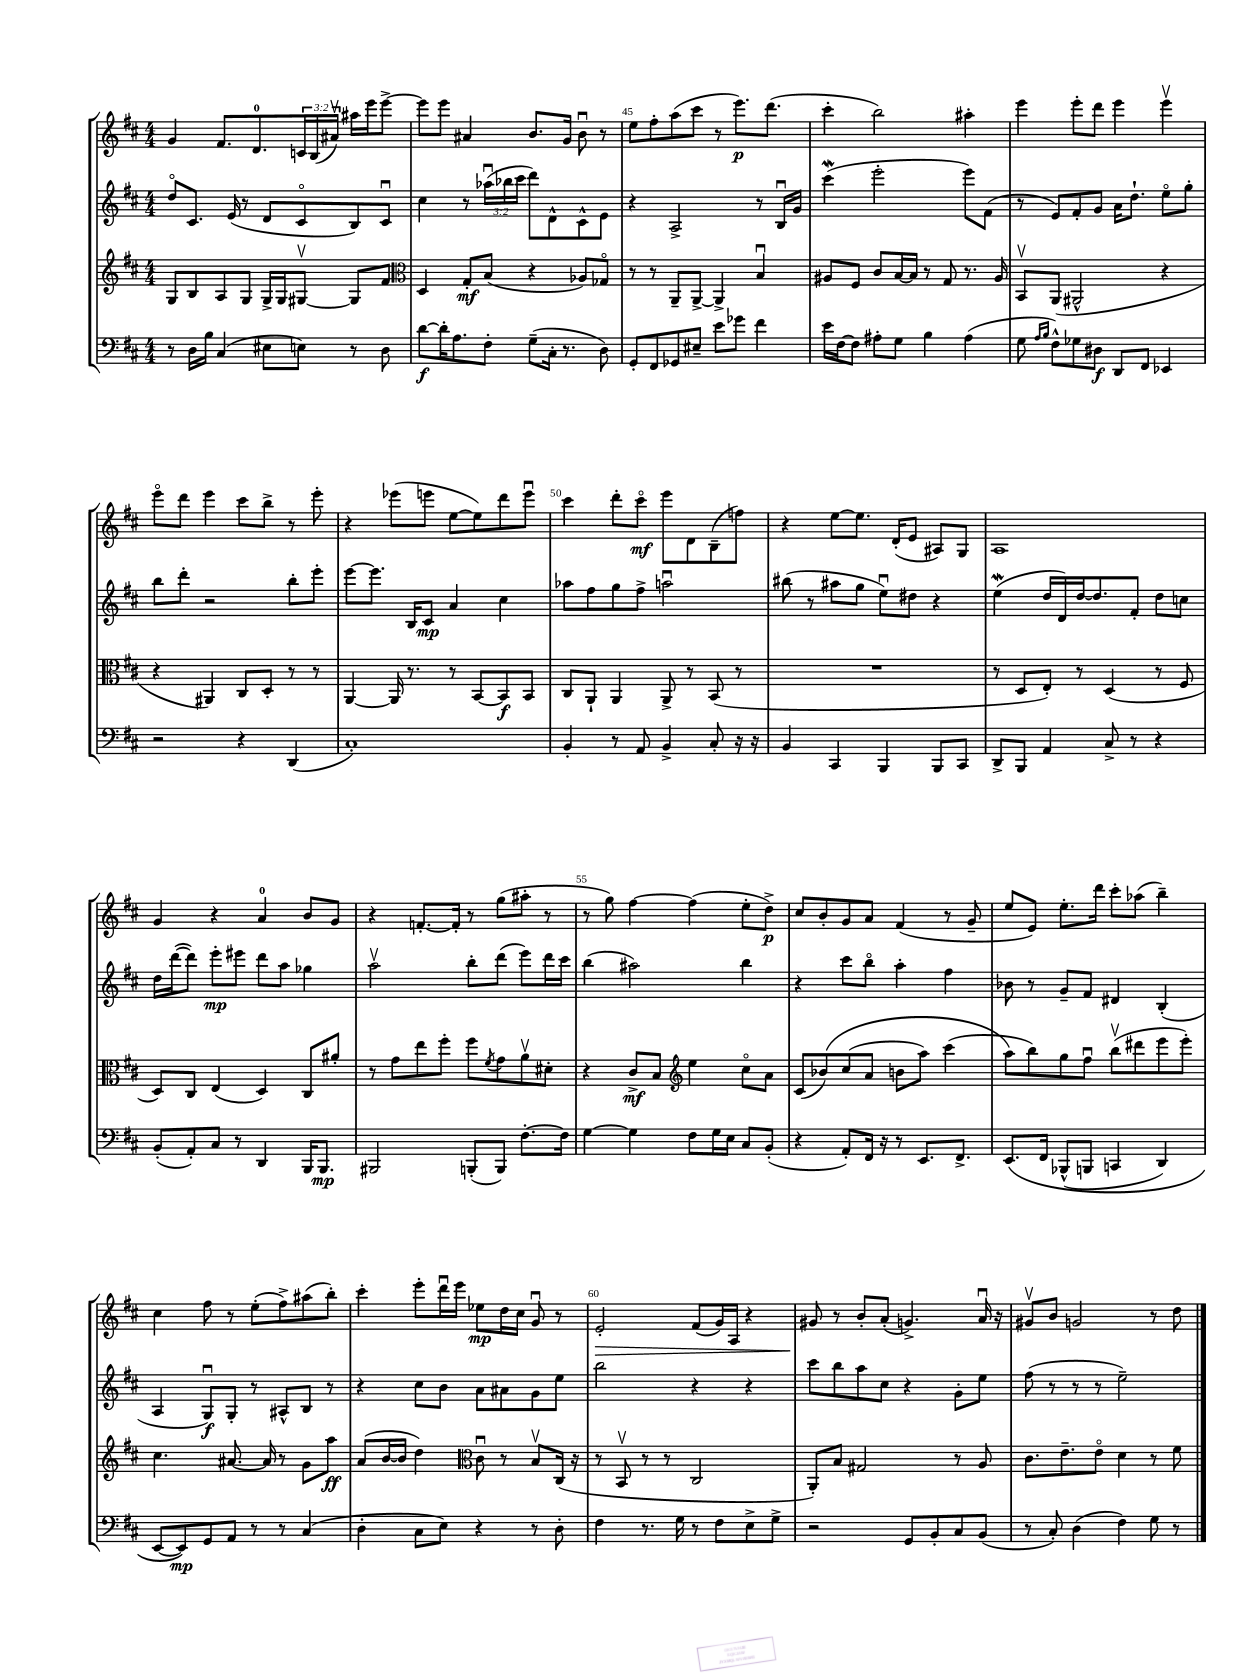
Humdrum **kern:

**kern	**dynam	**kern	**dynam	**kern	**dynam	**kern	**dynam
*part4	*part4	*part3	*part3	*part2	*part2	*part1	*part1
*staff4	*staff4	*staff3	*staff3	*staff2	*staff2	*staff1	*staff1
*clefF4	*	*clefG2	*	*clefG2	*	*clefG2	*
*k[f#c#]	*	*k[f#c#]	*	*k[f#c#]	*	*k[f#c#]	*
*M4/4	*	*M4/4	*	*M4/4	*	*M4/4	*
=43	=43	=43	=43	=43	=43	=43	=43
8r	.	8G/L	.	8dd/L	.	4g/	.
16D\LL	.	8B/	.	8.c#/J	.	.	.
16B\JJ	.	.	.	.	.	.	.
(4C#/	.	8A/	.	.	.	8.f#/L	.
.	.	.	.	(16e/	.	.	.
.	.	8G/J	.	8r	.	.	.
.	.	.	.	.	.	8.d/	.
8E#X\L	.	16G^/LL	.	8d/L	.	.	.
.	.	16G/J	.	.	.	.	.
8En\J)	.	[8G#Xv/J	.	8c#/	.	24cn/L	.
.	.	.	.	.	.	(24B/	.
.	.	.	.	.	.	24a#Xv/JJ)	.
8r	.	8G#/L]	.	8B/)	.	16aa#X\LL	.
.	.	.	.	.	.	16eee\J	.
8D\	.	8f#/J	.	8c#u/J	.	[8eee^\J	.
=44	=44	=44	=44	=44	=44	=44	=44
*	*	*clefC3	*	*	*	*	*
[8d\L	f	4D/	.	4cc#\	.	8eee\L]	.
16d'\K]	.	.	.	.	.	8eee\J	.
8.A\	.	.	.	.	.	.	.
.	.	8G'/L	mf	8r	.	4a#X/	.
8F#'\J	.	(8B/J	.	(24aa-Xu\LL	.	.	.
.	.	.	.	24bb-X\	.	.	.
.	.	.	.	24ccc#\JJ	.	.	.
(8G~\L	.	4r	.	8ddd\L)	.	8.b/L	.
16C#'\Jk	.	.	.	8d^^\	.	.	.
8.r	.	.	.	.	.	16g/Jk	.
.	.	8A-X/L)	.	8c#^^\	.	8bu\	.
8D\)	.	8G-X/J	.	8e\J	.	8r	.
=45	=45	=45	=45	=45	=45	=45	=45
8GG'/L	.	8r	.	4r	.	8ee\L	.
8FF#/	.	8r	.	.	.	8ff#'\	.
8GG-X/	.	8AA~/L	.	2A^/	.	(8aa\	.
8E#X~/J	.	[8AA^/J	.	.	.	8ccc#\J	.
8e\L	.	4AA^/]	.	.	.	8r	.
8g-X\J	.	.	.	.	.	8.eee\L)	p
4f#\	.	4Bu/	.	8r	.	.	.
.	.	.	.	.	.	(8.ddd\J	.
.	.	.	.	16Bu/LL	.	.	.
.	.	.	.	16g/JJ	.	.	.
=46	=46	=46	=46	=46	=46	=46	=46
16e\LL	.	8A#X/L	.	(4ccc#W\	.	4ccc#'\	.
[16F#\J	.	.	.	.	.	.	.
8F#\J]	.	8F#/J	.	.	.	.	.
8A#X'\L	.	8c#/L	.	2eee'\	.	2bb\)	.
8G\J	.	[16B/L	.	.	.	.	.
.	.	16B/JJ]	.	.	.	.	.
4B\	.	8r	.	.	.	.	.
.	.	8G/	.	.	.	.	.
(4A#\	.	8.r	.	8eee\L)	.	4aa#X'\	.
.	.	.	.	(8f#\J	.	.	.
.	.	16A#/	.	.	.	.	.
=47	=47	=47	=47	=47	=47	=47	=47
8G\	.	8BBv/L	.	8r	.	4eee\	.
16qqA/LL	.	.	.	.	.	.	.
16qqB/JJ	.	.	.	.	.	.	.
8F#^^\L)	.	(8AA/J	.	8e/L)	.	.	.
8G-X\	.	2AA#X^^/	.	8f#'/	.	8eee'\L	.
8D#X\J	f	.	.	8g/J	.	8ddd\J	.
8DD/L	.	.	.	16a\KL	.	4eee\	.
.	.	.	.	8.dd`\J	.	.	.
8FF#/J	.	.	.	.	.	.	.
4EE-X/	.	4r	.	8ee\L	.	4eeev\	.
.	.	.	.	8gg'\J	.	.	.
!!LO:LB:g=z
=48	=48	=48	=48	=48	=48	=48	=48
2r	.	4r	.	8bb\L	.	8eee\L	.
.	.	.	.	8ddd'\J	.	8ddd\J	.
.	.	4AA#X/)	.	2r	.	4eee\	.
4r	.	8C#/L	.	.	.	8ccc#\L	.
.	.	8D'/J	.	.	.	8bb^\J	.
(4DD/	.	8r	.	8bb'\L	.	8r	.
.	.	8r	.	8eee'\J	.	8eee'\	.
=49	=49	=49	=49	=49	=49	=49	=49
1C#')	.	[4AA/	.	[8eee\L	.	4r	.
.	.	.	.	8.eee\J]	.	.	.
.	.	16AA/]	.	.	.	(8eee-X\L	.
.	.	8.r	.	16B/KL	.	.	.
.	.	.	.	8c#/J	mp	8eeen\J	.
.	.	8r	.	4a/	.	[8ee\L	.
.	.	[8BB/L	.	.	.	8ee\])	.
.	.	8BB/]	f	4cc#\	.	8ddd\	.
.	.	8BB/J	.	.	.	8eeeu\J	.
=50	=50	=50	=50	=50	=50	=50	=50
4BB'/	.	8C#/L	.	8aa-X\L	.	4ccc#\	.
.	.	8AA`/J	.	8ff#\	.	.	.
8r	.	4AA/	.	8gg\	.	8ddd'\L	.
8AA/	.	.	.	8ff#^\J	.	8ccc#\J	mf
4BB^/	.	8AA^/	.	2aanu\	.	8eee\L	.
.	.	8r	.	.	.	8d\	.
8C#'/	.	(8BB/	.	.	.	(8B~\	.
16r	.	8r	.	.	.	8ffn\J)	.
16r	.	.	.	.	.	.	.
=51	=51	=51	=51	=51	=51	=51	=51
4BB/	.	1r	.	(8bb#X\	.	4r	.
.	.	.	.	8r	.	.	.
4CC#/	.	.	.	8aa#X\L	.	[8ee\L	.
.	.	.	.	8gg\J	.	8.ee\J]	.
4BBB/	.	.	.	8eeu\L)	.	.	.
.	.	.	.	.	.	(16d'/KL	.
.	.	.	.	8dd#X\J	.	8e/J	.
8BBB/L	.	.	.	4r	.	8A#X/L)	.
8CC#/J	.	.	.	.	.	8G/J	.
=52	=52	=52	=52	=52	=52	=52	=52
8DD^/L	.	8r	.	(4eeW\	.	1A	.
8BBB/J	.	8D/L	.	.	.	.	.
4AA/	.	8E'/J)	.	16dd/LL	.	.	.
.	.	.	.	16d/)	.	.	.
.	.	8r	.	[16dd/J	.	.	.
.	.	.	.	8.dd/]	.	.	.
8C#^/	.	(4D/	.	.	.	.	.
8r	.	.	.	8f#'/J	.	.	.
4r	.	8r	.	8dd\L	.	.	.
.	.	8F#/	.	8ccn\J	.	.	.
!!LO:LB:g=z
=53	=53	=53	=53	=53	=53	=53	=53
(8BB'/L	.	8D/L)	.	16dd\LL	.	4g/	.
.	.	.	.	([16ddd\J	.	.	.
8AA'/)	.	8C#/J	.	8ddd\J])	.	.	.
8C#/J	.	(4E/	.	8eee'\L	mp	4r	.
8r	.	.	.	8eee#X\J	.	.	.
4DD/	.	4D/)	.	8ddd\L	.	4a/	.
.	.	.	.	8aa\J	.	.	.
16BBB/KL	.	8C#/L	.	4gg-X\	.	8b/L	.
8.BBB/J	mp	.	.	.	.	.	.
.	.	8a#X'/J	.	.	.	8g/J	.
=54	=54	=54	=54	=54	=54	=54	=54
2BBB#X/	.	8r	.	2aav\	.	4r	.
.	.	8g\L	.	.	.	.	.
.	.	8ee\	.	.	.	[8.fn'/L	.
.	.	8ff#'\J	.	.	.	.	.
.	.	.	.	.	.	16f'/Jk]	.
(8BBBn'/L	.	8ff#\L	.	8bb'\L	.	8r	.
.	.	8qf#/	.	.	.	.	.
8BBB/J)	.	8g\	.	(8ddd\J	.	(8gg\L	.
[8.F#'\L	.	8av\	.	8eee\L)	.	8aa#X'\J	.
.	.	8d#X'\J	.	16ddd\L	.	8r	.
16F#\Jk]	.	.	.	16ccc#\JJ	.	.	.
=55	=55	=55	=55	=55	=55	=55	=55
[4G\	.	4r	.	(4bb\	.	8r	.
.	.	.	.	.	.	8gg\)	.
4G\]	.	8c#^/L	mf	2aa#X\)	.	[4ff#\	.
.	.	8B/J	.	.	.	.	.
*	*	*clefG2	*	*	*	*	*
8F#\L	.	4ee\	.	.	.	(4ff#\]	.
16G\L	.	.	.	.	.	.	.
16E\JJ	.	.	.	.	.	.	.
8C#/L	.	8cc#\L	.	4bb\	.	8ee'\L	.
(8BB'/J	.	8a\J	.	.	.	8dd^\J)	p
=56	=56	=56	=56	=56	=56	=56	=56
4r	.	(8c#/L	.	4r	.	8cc#/L	.
.	.	(8b-X/)	.	.	.	8b'/	.
8AA'/L)	.	(8cc#/	.	8ccc#\L	.	8g/	.
16FF#/Jk	.	8a/J	.	8bb\J	.	8a/J	.
16r	.	.	.	.	.	.	.
8r	.	8bn\L	.	4aa'\	.	(4f#/	.
8.EE/L	.	8aa\J)	.	.	.	.	.
.	.	(4ccc#\	.	4ff#\	.	8r	.
8.FF#^/J	.	.	.	.	.	.	.
.	.	.	.	.	.	8g~/	.
=57	=57	=57	=57	=57	=57	=57	=57
(8.EE/L	.	8aa\L)	.	8b-X\	.	8ee/L	.
.	.	8bb\)	.	8r	.	8e/J)	.
16FF#/Jk	.	.	.	.	.	.	.
(8BBB-X^^/L	.	8gg\	.	8g~/L	.	8.ee'\L	.
8BBBn/J	.	8ff#u\J	.	8f#/J	.	.	.
.	.	.	.	.	.	16ddd\Jk	.
4CCn/	.	(8bbv\L	.	4d#X/	.	8ccc#'\L	.
.	.	8ddd#X\	.	.	.	(8aa-X\J	.
4DD/)	.	8eee\	.	(4B'/	.	4bb~\)	.
.	.	8eee'\J)	.	.	.	.	.
!!LO:LB:g=z
=58	=58	=58	=58	=58	=58	=58	=58
[8EE/L	.	4.cc#\	.	4A/	.	4cc#\	.
8EE/])	mp	.	.	.	.	.	.
8GG/	.	.	.	8Gu/L)	f	8ff#\	.
8AA/J	.	[8.a#X/	.	8G'/J	.	8r	.
8r	.	.	.	8r	.	(8ee'\L	.
.	.	16a#/]	.	.	.	.	.
8r	.	8r	.	8A#X^^/L	.	8ff#^\)	.
(4C#/	.	8g\L	.	8B/J	.	(8aa#X\	.
.	.	8aa\J	ff	8r	.	8bb'\J)	.
=59	=59	=59	=59	=59	=59	=59	=59
4D'\	.	(8a/L	.	4r	.	4ccc#'\	.
.	.	[16b/L	.	.	.	.	.
.	.	16b/JJ]	.	.	.	.	.
8C#\L	.	4dd\)	.	8cc#\L	.	8eee'\L	.
8E\J)	.	.	.	8b\J	.	16dddu\L	.
.	.	.	.	.	.	16eee\JJ	.
*	*	*clefC3	*	*	*	*	*
4r	.	8c#u\	.	8a\L	.	8ee-X\L	mp
.	.	8r	.	8a#X\	.	16dd\L	.
.	.	.	.	.	.	16cc#\JJ	.
8r	.	8Bv/L	.	8g\	.	8gu/	.
8D'\	.	(16C#/Jk	.	8ee\J	.	8r	.
.	.	16r	.	.	.	.	.
=60	=60	=60	=60	=60	=60	=60	=60
!	!	!	!	!	!	!	!LO:HP:b
4F#\	.	8r	.	2bb\	.	2e'/	>
.	.	8BBv/	.	.	.	.	.
8.r	.	8r	.	.	.	.	.
.	.	8r	.	.	.	.	.
16G\	.	.	.	.	.	.	.
8r	.	2C#/	.	4r	.	(8f#/L	.
8F#\L	.	.	.	.	.	16g/L)	.
.	.	.	.	.	.	16A/JJ	.
8E^\	.	.	.	4r	.	4r	.
8G^\J	.	.	.	.	.	.	.
=61	=61	=61	=61	=61	=61	=61	=61
2r	.	8AA'/L)	.	8ccc#\L	.	8g#X/	.
.	.	8B/J	.	8bb\	.	8r	]
.	.	2G#X/	.	8aa\	.	8b'/L	.
.	.	.	.	8cc#\J	.	(8a'/J	.
8GG/L	.	.	.	4r	.	4.gn^/)	.
8BB'/	.	.	.	.	.	.	.
8C#/	.	8r	.	8g'\L	.	.	.
(8BB/J	.	8A/	.	8ee\J	.	16au/	.
.	.	.	.	.	.	16r	.
=62	=62	=62	=62	=62	=62	=62	=62
8r	.	8.c#\L	.	(8ff#\	.	8g#Xv/L	.
8C#'/)	.	.	.	8r	.	8b/J	.
.	.	8.e~\	.	.	.	.	.
(4D\	.	.	.	8r	.	2gn/	.
.	.	8e\J	.	8r	.	.	.
4F#\)	.	4d\	.	2ee~\)	.	.	.
8G\	.	8r	.	.	.	8r	.
8r	.	8f#\	.	.	.	8dd\	.
==	==	==	==	==	==	==	==
*-	*-	*-	*-	*-	*-	*-	*-
